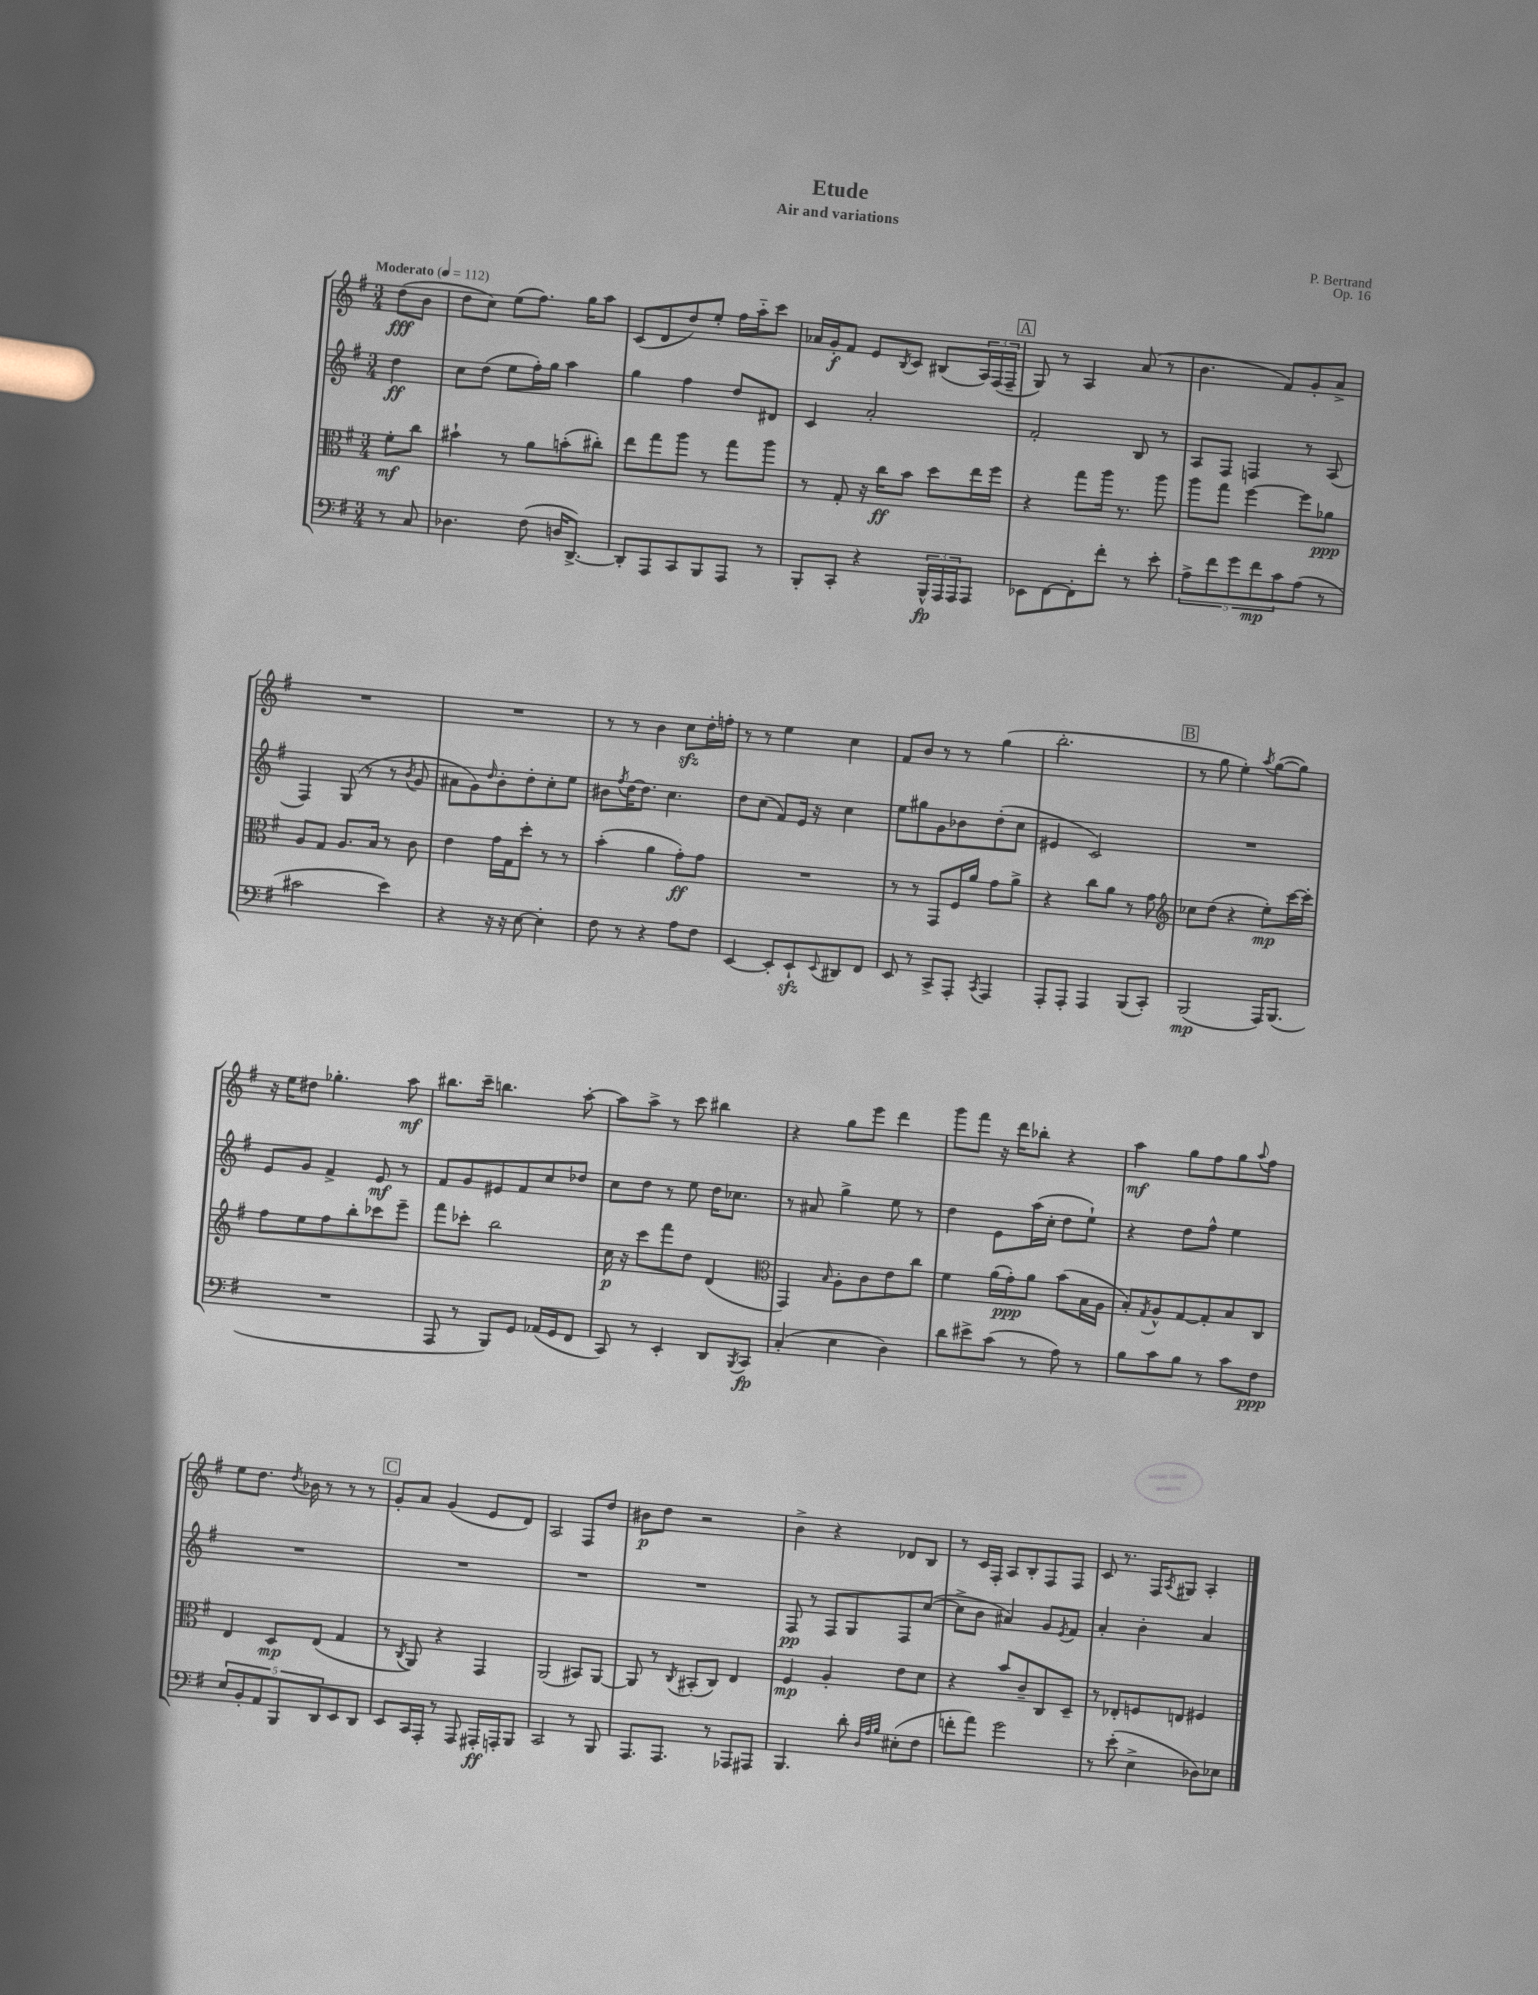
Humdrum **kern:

**kern	**kern	**kern	**kern
*staff4	*staff3	*staff2	*staff1
*clefF4	*clefC3	*clefG2	*clefG2
*k[f#]	*k[f#]	*k[f#]	*k[f#]
*M3/4	*M3/4	*M3/4	*M3/4
*MM112	*MM112	*MM112	*MM112
8r	8f#'\L	4dd\	(8dd\L
8C/	8cc\J	.	8b\J
=	=	=	=
4.D-\	4b#`\	8cc\L	8dd\L
.	.	(8dd\J	8cc\J)
.	8r	8ee\L	(8ee\L
(8F#\	8a\L	16ff#'\L)	8.ff#\J)
.	.	16gg\JJ	.
16D/LK	(8b'\	4aa\	.
[8.DD^/J)	.	.	16gg\LK
.	8cc#'\J)	.	8aa\J
=	=	=	=
8DD'/]L	8ee\L	4gg\	(8c/L
8AAA/	8gg\	.	8d/
8CC/	8aa\J	4ff#\	8dd/)
8BBB/	8r	.	8ee'/J
8AAA/J	8gg\L	8dd/L	16ff#\LL
.	.	.	16aa'~\J
8r	8aa\J	8d#/J	8ccc\J
=	=	=	=
8BBB'/L	8r	4c/	16a-/LL
.	.	.	16g'/J
8CC'/J	8G'/	.	8f#/J
4r	16r	2a'/	8e/L
.	16cc\LK	.	.
.	.	.	8qB/
.	8b\J	.	8c/J
24BBB^^/LL	8dd\L	.	(8B#/L
24AAA/	.	.	.
24AAA/J	.	.	.
8AAA/J	16ee\L	.	24A/L)
.	.	.	(24F#/
.	16ff#\JJ	.	.
.	.	.	24F#~/JJ
=	=	=	=
8EE-\L	4r	2f#'/	8G/)
[8FF#\	.	.	8r
8FF#'\]	8gg\L	.	4A/
8f#'\J	16aa\Jk	.	.
.	8.r	.	.
8r	.	8B/	(8a/
8e'\	8aa\	8r	8r
=	=	=	=
10A^\L	8aa\L	8A/L	4.b\
10f#\	.	.	.
.	8gg\J	8F#/J	.
10g\	.	.	.
.	[4ff#\	4F/	.
10f#\	.	.	.
.	.	.	8f#/L)
10c\	.	.	.
(8A\J	8ff#\]L	8r	8g'/
8r	8a-\J	(8A/	8a^/J
=	=	=	=
2c#\	8A/L	4F#/)	2.r
.	8G/J	.	.
.	8.A/L	(8G/	.
.	.	8r	.
.	16B/Jk	.	.
4e\)	8r	8r	.
.	.	8qb/	.
.	8c\	8g/	.
=	=	=	=
4r	4e\	8a#\L	2.r
.	.	8g\)	.
.	.	16qqdd/	.
16r	16g\LL	8b'\	.
16r	16G\J	.	.
[8E\	8dd'\J	8dd'\	.
4E'\]	8r	8cc'\	.
.	8r	8ee\J	.
=	=	=	=
8F#\	(4b'\	8b#\L	8r
.	.	8qff#/	.
8r	.	[16dd\K	8r
.	.	8.dd\]J	.
4r	4a\	.	4b\
.	.	4.cc\	.
8A\L	8g'\L)	.	8cc\L
8F#\J	8g\J	.	16dd'\L
.	.	.	16ff'\JJ
=	=	=	=
[4EE/	2.r	8dd\L	8r
.	.	(8cc\J	8r
8EE'/]L	.	8f#/L)	4ee\
8EE`/	.	16e/Jk	.
.	.	16r	.
8qqEE/	.	.	.
8DD#/	.	4cc\	4cc\
8FF#/J	.	.	.
=	=	=	=
8EE/	8r	8ee\L	8f#/L
8r	8r	8gg#\	8b/J
8CC^/L	8GG/L	8g\	8r
8AAA'/J	16F#/L	8b-\	8r
.	16a/JJ	.	.
8qCC/	.	.	.
4AAA/	8g\L	(8dd'\	(4gg\
.	8a^\J	8cc\J	.
=	=	=	=
8AAA'/L	4r	4e#/	2.bb'\
8AAA'/J	.	.	.
4AAA/	8cc\L	2c/)	.
.	8a\J	.	.
(8BBB/L	8r	.	.
8CC'/J)	8g\	.	.
=	=	=	=
*	*clefG2	*	*
(2BBB/	8cc-\L	2.r	8r
.	(8dd\J	.	8gg\
.	4r	.	4ee'\)
.	.	.	8qaa/
16AAA/LK)	8ee'\L)	.	([8gg\L
(8.BBB/J	.	.	.
.	[16ccc\L	.	8gg\]J)
.	16ccc'\]JJ	.	.
=	=	=	=
2.r	8ff#\L	8e/L	16r
.	.	.	16ee\LK
.	8ee\	8g/J	8dd#\J
.	8ff#\	4f#^/	4.gg-'\
.	8bb'\	.	.
.	8ccc-\	8e/	.
.	8eee~\J	8r	8aa\
=	=	=	=
8AAA/	8fff#\L	8f#/L	8.bb#\L
8r	8ccc-'\J	8g/	.
.	.	.	16ccc~\Jk
8BBB/L)	2bb\	8e#/	4.bb\
8GG/J	.	8f#/	.
(16AA-/LL	.	8cc/	.
16GG/J	.	.	.
8FF#/J	.	8dd-/J	[8aa'\
=	=	=	=
8CC/)	16cc\	8cc\L	8aa\]L
.	16r	.	.
8r	8ccc\L	8dd\J	8aa^\J
4EE'/	8fff#\	8r	8r
.	8dd\J	8ee\	8ccc\
8DD/L	(4d/	16dd\LK	4bb#\
.	.	8.cc-\J	.
8qBBB/	.	.	.
8CC/J	.	.	.
=	=	=	=
*	*clefC3	*	*
(4C'/	4GG/)	8r	4r
.	.	8a#/	.
.	16qqB/	.	.
4E\	8A'\L	4gg^\	8gg\L
.	8c\	.	8eee\J
4D\)	8e\	8ee\	4ddd\
.	8cc\J	8r	.
=	=	=	=
8d\L	4f#\	4dd\	8ggg\L
8e#^\	.	.	8fff#\J
(8c\J	(16a\LL	8e\L	16r
.	16g'\J)	.	16ddd\LK
8r	8a\J	(16aa\L	8bb-'\J
.	.	16cc'\JJ	.
8A\)	(8b\L	8dd\L	4r
8r	16B\L	8ee`\J)	.
.	16A\JJ	.	.
=	=	=	=
8B\L	8B'/L)	4r	4aa\
.	8qG/	.	.
8c\	8A^^/	.	.
8B\J	[8G/	8dd\L	8gg\L
8r	8G'/]	8ff#^^\J	8ff#\
8c\L	8B/	4ee\	8gg\
.	.	.	8qqaa/
8F#\J	8C/J	.	8ff#\J
=	=	=	=
10E/L	4E/	2.r	8ee\L
10BB'/	.	.	.
.	.	.	8.dd\J
10AA/	.	.	.
.	8D/L	.	.
10BBB/	.	.	.
.	.	.	8qdd/
.	.	.	16b-\
.	(8E/J	.	8r
10DD/	.	.	.
8EE/	4G/	.	8r
8DD/J	.	.	8r
=	=	=	=
8EE/L	8r	2.r	8g'/L
.	8qC/	.	.
16CC/L	8AA/)	.	8a/J
16AAA'/JJ	.	.	.
8r	4r	.	(4g/
8AAA/	.	.	.
16AAA#'/LL	4GG/	.	8e/L
16AAA'/J	.	.	.
8BBB/J	.	.	8d/J)
=	=	=	=
2CC/	(2AA/	2.r	2A/
8r	8BB#/L)	.	8F#/L
8BBB/	[8AA/J	.	8dd/J
=	=	=	=
8.AAA/L	8AA/]	2.r	8b#\L
.	8r	.	8dd\J
8.AAA/J	.	.	.
.	8qC/	.	.
.	(8BB#'/L	.	2r
8r	8C/J)	.	.
8AAA-/L	4E/	.	.
8AAA#/J	.	.	.
=	=	=	=
4.BBB/	4F#/	8F#/	4b^\
.	.	8r	.
.	4A'/	8F#/L	4r
8d'\	.	8G/	.
32qqD/LLL	.	.	.
32qqA/	.	.	.
32qqB/JJJ	.	.	.
(8E#'\L	8e\L	8F#/	8d-/L
8F#\J	8d\J	([8cc/J	8B/J
=	=	=	=
8f'\L	4r	8cc^\]L	8r
8a\J)	.	8b\J	16c/LL
.	.	.	16F#'/JJ
2g\	8b/L	4a#/)	8A/L
.	8c~/	.	8B'/
.	8C/	8g/L	8F#/
.	.	8qe/	.
.	8D~/J	8f#/J	8F#/J
=	=	=	=
8r	8r	4a'/	8c/
(8e'\	8E-'/L	.	8.r
4E^\	8F/	4b'\	.
.	.	.	16F#/LK
.	.	.	8qA/
.	8E/J	.	8G#/J
8D-\L)	4F#/	4a/	4A'/
8E-\J	.	.	.
==	==	==	==
*-	*-	*-	*-
